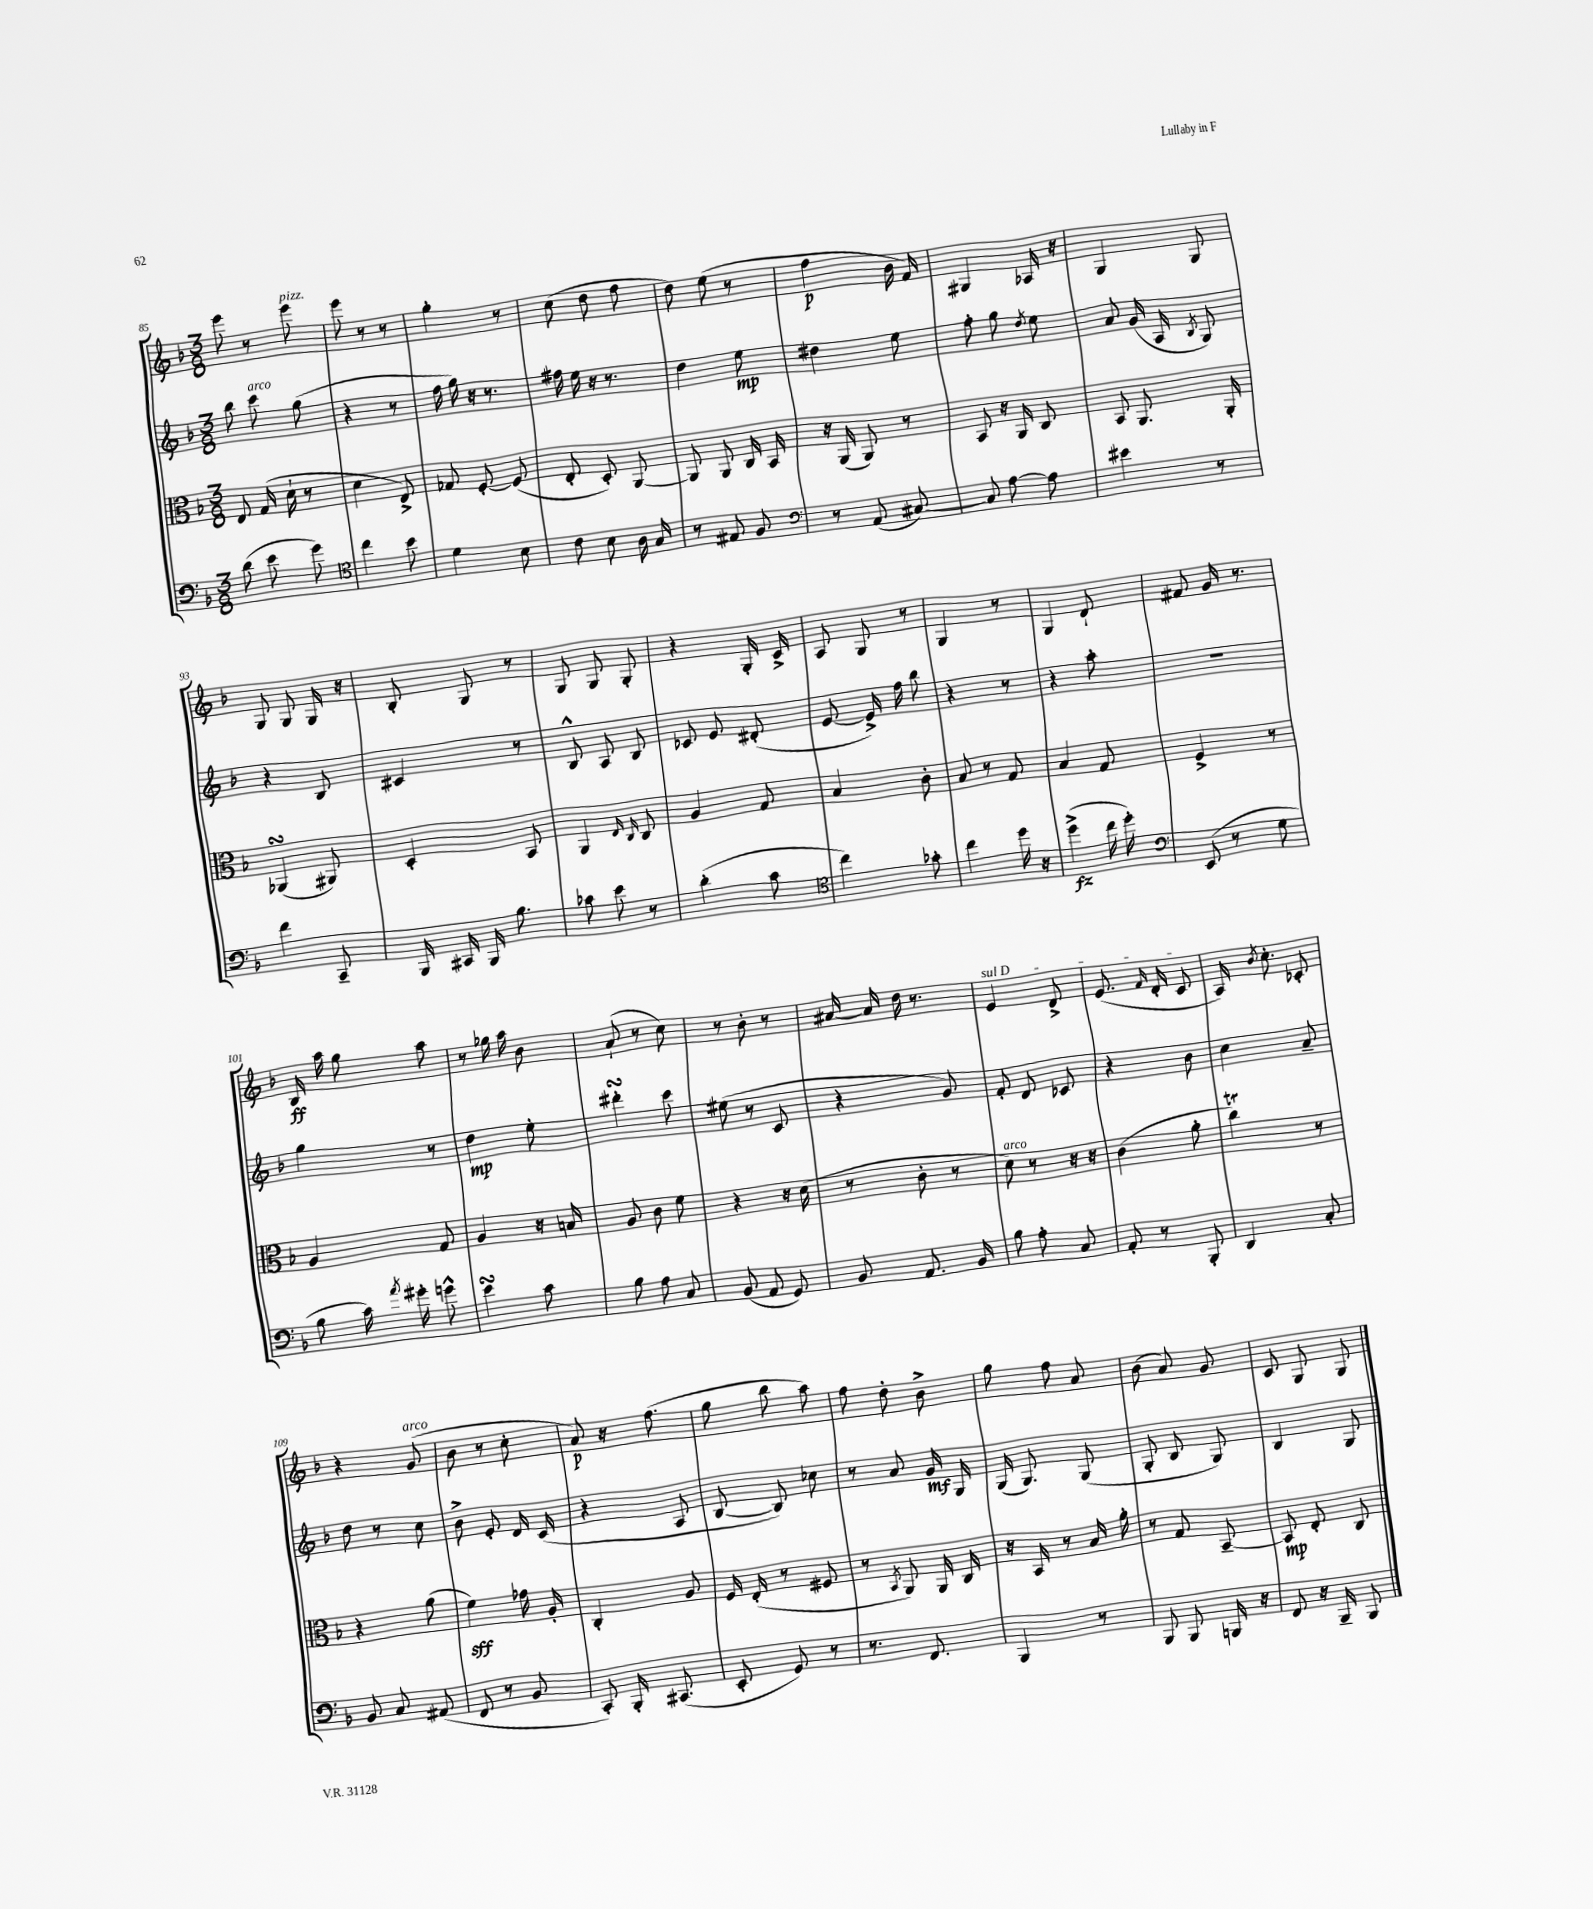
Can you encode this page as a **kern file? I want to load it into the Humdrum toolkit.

**kern	**kern	**kern	**kern
*staff4	*staff3	*staff2	*staff1
*clefF4	*clefC3	*clefG2	*clefG2
*k[b-]	*k[b-]	*k[b-]	*k[b-]
*M3/8	*M3/8	*M3/8	*M3/8
(8d	8E	8bb-	8eee
8e	(16G	8ccc	8r
.	16d`	.	.
8g)	8r	(8gg	8eee
=	=	=	=
*clefC4	*	*	*
4cc	4d	4r	8eee
.	.	.	8r
8b-	8E^)	8r	8r
=	=	=	=
4d	8G-	16ff	4gg'
.	.	16gg)	.
.	[8F'	16r	.
.	.	8.r	.
8B-	(8F]	.	8r
=	=	=	=
8c	8E'	16ff#	(8cc
.	.	16ee	.
8B-	8D')	16r	8dd
.	.	8.r	.
16A	[8AA	.	8ff
16G	.	.	.
=	=	=	=
8r	8AA]	4dd	8dd)
8E#	8AA	.	(8ee
8F	16C	8ee	8r
.	16BB-	.	.
=	=	=	=
*clefF4	*	*	*
8r	16r	4dd#	4ff
.	(16AA	.	.
(8AA	8AA)	.	.
[8C#)	8r	8ee	16b-
.	.	.	16f)
=	=	=	=
8C#]	8BB-	8ff'	4G#
[8A	16r	8gg	.
.	16AA	.	.
.	.	8qdd	.
8A]	8C	8ee	16A-
.	.	.	16r
=	=	=	=
4e#	8BB-	8a	4G
.	8.AA	(16g	.
.	.	16A	.
.	.	8qB-	.
8r	.	8G)	8G
.	16AA'	.	.
=	=	=	=
4f	(4AA-	4r	8G
.	.	.	8G
8CC~	8AA#)	8B-	16G
.	.	.	16r
=	=	=	=
16BBB-	4D'	4c#	8B-'
16CC#	.	.	.
16BBB-	.	.	8G
8.B-	.	.	.
.	8BB-	8r	8r
=	=	=	=
8c-	4AA	8B-^^	8G
8e	.	8A	8G
.	16qqE	.	.
.	16qqC	.	.
8r	8C	8B-	8G'
=	=	=	=
(4d'	4A	8c-	4r
.	.	8e	.
8c	8G	(8d#'	16G'
.	.	.	16c^
=	=	=	=
*clefC4	*	*	*
4cc)	4B-	[8e	8A
.	.	16e^])	8G
.	.	16ff	.
8g-'	8c'	8bb-	8r
=	=	=	=
4cc	8B-	4r	4G
.	8r	.	.
16dd	8G	8r	8r
16r	.	.	.
=	=	=	=
(4dd^	4B-	4r	4G
16cc	8G	8aa'	8d`
16dd')	.	.	.
=	=	=	=
*clefF4	*	*	*
(8EE	4F^	4.r	8f#
8r	.	.	16g
.	.	.	8.r
8G	8r	.	.
=	=	=	=
8B-	4A	4gg	16B-
.	.	.	16aa
16c)	.	.	8gg
8qa	.	.	.
16g#'	.	.	.
8g^^	8G	8r	8aa
=	=	=	=
4e	4A	4dd	8r
.	.	.	16gg-
.	.	.	16aa
8c	16r	8ee'	8b-
.	16B	.	.
=	=	=	=
8B-	8A	4ddd#'	(8a`
8A	8c	.	8r
8C	8f	8ccc	8cc)
=	=	=	=
(8BB-	4r	(8ee#	8r
8AA	.	8r	8b-'
8GG)	16r	8c	8r
.	(16d	.	.
=	=	=	=
8BB-	8r	4r	[16a#
.	.	.	16a#]
8.AA	8c'	.	16dd
.	.	.	8.r
.	8r	8g)	.
16BB-	.	.	.
=	=	=	=
8B-	8d)	8f'	4e
8A'	8r	8d	.
8C	16r	8c-	8d^
.	16r	.	.
=	=	=	=
8AA'	(4c	4r	(8.e
8r	.	.	.
.	.	.	16qqf
.	.	.	16d'
8BBB-'	8a'	8b-	8c
=	=	=	=
4DD	4cc)	4cc	16A)
.	.	.	8qb-
.	.	.	8.cc'
8C'	8r	8a~	8c-'
=	=	=	=
8BB-	4r	8dd	4r
8C	.	8r	.
(8AA#	(8a	8cc	(8g
=	=	=	=
8FF	4f)	8b-^	8b-
8r	.	8e'	8r
8BB-	16g-	16d	8cc'
.	16A'	(16c	.
=	=	=	=
8CC')	4C'	4r	8a)
16BBB-'	.	.	16r
(8.CC#	.	.	(8.ff
.	8A	8A	.
=	=	=	=
8EE'	16F	[8B-	8gg
.	(16E'	.	.
8GG)	8r	8B-])	8bb-
8r	8F#	8cc-	8aa)
=	=	=	=
8.r	8r	8r	8ff
.	8qBB-	.	.
.	8AA)	8a	8dd'
8.FF	.	.	.
.	16AA	16g	8b-^
.	16C	16G	.
=	=	=	=
4BBB-	16r	(16G	8gg
.	16BB-	8.G)	.
.	8r	.	8ff
8r	16B-	(8G	8a
.	16a'	.	.
=	=	=	=
8BBB-	8r	8G'	(8b-
8BBB-	8G	8B-	8a)
16BBB	[8BB-~	8G)	8g
16r	.	.	.
=	=	=	=
8FF	8BB-]	4B-	8c
16r	8E'	.	8G
16BBB-~	.	.	.
8BBB-	8C	8G	8G
==	==	==	==
*-	*-	*-	*-
